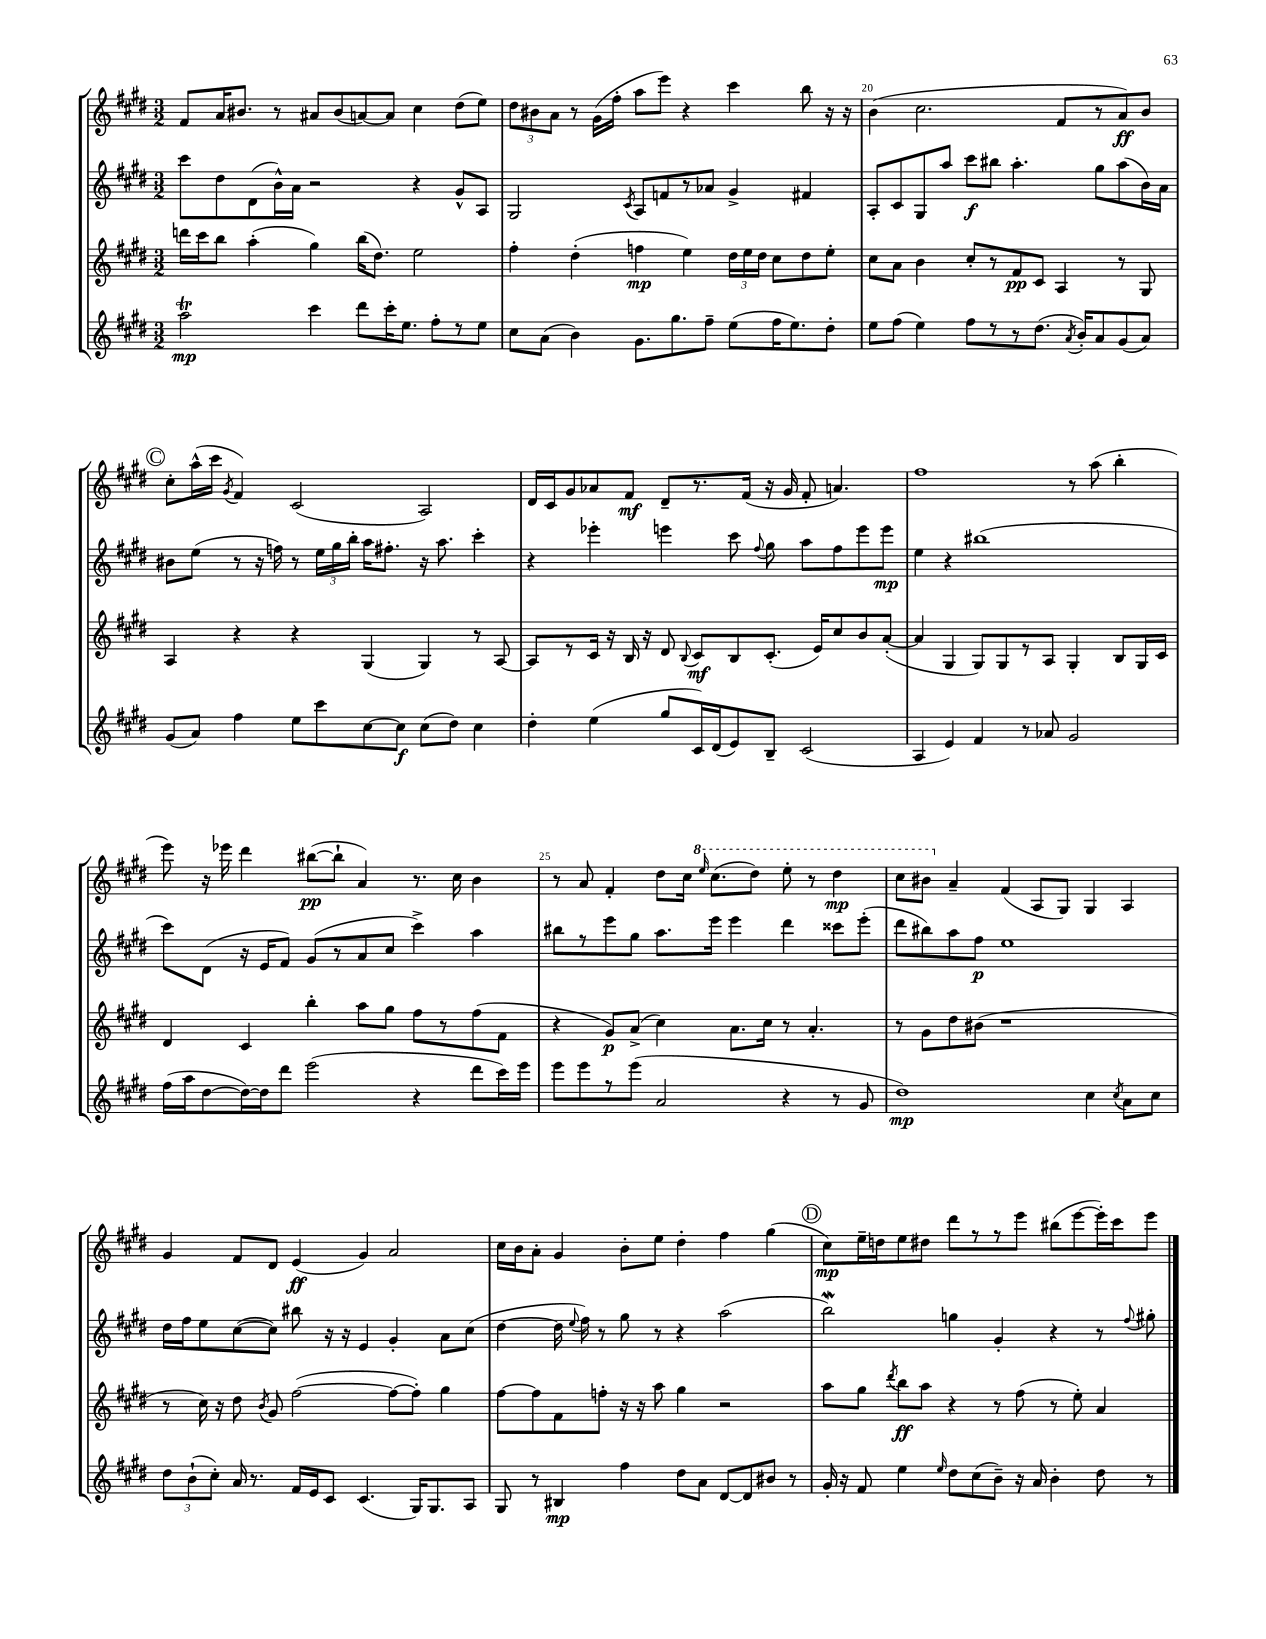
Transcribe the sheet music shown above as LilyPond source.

<<
\new StaffGroup <<
\new Staff = "s0" {
    \clef treble \key e \major \numericTimeSignature \time 3/2
    \autoBeamOff fis'8[ a'16 bis'8.] r8 ais'8[ bis'8( a'8~) a'8] cis''4 dis''8[( e''8]) |
    \tuplet 3/2 { dis''8[ bis'8 a'8] } r8 gis'16[( fis''16]-. a''8[ e'''8]) r4 cis'''4 b''8 r16 r16 |
    b'4( cis''2. fis'8[ r8 a'8\ff) b'8] |
    \mark \markup { \circle "C" } cis''8[-. a''16-^( cis'''16] \acciaccatura { gis'8 } fis'4) cis'2( a2) |
    dis'16[ cis'16 gis'8 aes'8 fis'8]\mf dis'8[-- r8. fis'16]( r16 gis'16 fis'8-. a'4.) |
    fis''1 r8 a''8( b''4-. |
    e'''8) r16 ees'''16 dis'''4 bis''8[~\pp( bis''8]-! a'4) r8. cis''16 b'4 |
    r8 a'8 fis'4-. dis''8[ cis''16] \ottava #1 \grace { e'''16 } cis'''8.[( dis'''8]) e'''8-. r8 dis'''4\mp |
    cis'''8[ bis''8] \ottava #0 a'4-- fis'4( a8[ gis8]) gis4 a4 |
    gis'4 fis'8[ dis'8] e'4\ff( gis'4) a'2 |
    cis''16[ b'16 a'8]-. gis'4 b'8[-. e''8] dis''4-. fis''4 gis''4( |
    \mark \markup { \circle "D" } cis''8[\mp) e''16-- d''16 e''8 dis''8] dis'''8[ r8 r8 e'''8] bis''8[( e'''8~ e'''16-.) cis'''16 e'''8] \bar "|." |
}
\new Staff = "s1" {
    \clef treble \key e \major \numericTimeSignature \time 3/2
    \autoBeamOff cis'''8[ dis''8 dis'8( b'16-^) a'16] r2 r4 gis'8[-^ a8] |
    gis2 \acciaccatura { cis'8 } a8[ f'8 r8 aes'8] gis'4-> fis'4 |
    a8[-. cis'8 gis8 a''8] cis'''8[\f bis''8] a''4.-. gis''8[ a''8( b'16) a'16] |
    \mark \markup { \circle "C" } bis'8[ e''8]( r8 r16 f''16) r8 \tuplet 3/2 { e''16[ gis''16 b''16]-. } a''16[ fis''8.]-. r16 a''8. cis'''4-. |
    r4 ees'''4-. e'''4 cis'''8 \appoggiatura { fis''8 } gis''8 a''8[ fis''8 e'''8 e'''8]\mp |
    e''4 r4 bis''1( |
    cis'''8[) dis'8]( r16 e'16[ fis'8]) gis'8[( r8 a'8 cis''8] cis'''4->) a''4 |
    bis''8[ r8 e'''8 gis''8] a''8.[ e'''16] e'''4 dis'''4 cisis'''8[ e'''8]-.( |
    dis'''8[ bis''8) a''8 fis''8]\p e''1 |
    dis''16[ fis''16 e''8 cis''8~( cis''8]) bis''8 r16 r16 e'4 gis'4-. a'8[ cis''8]( |
    dis''4~ dis''16 \appoggiatura { e''8 } fis''16) r8 gis''8 r8 r4 a''2( |
    \mark \markup { \circle "D" } b''2\mordent) g''4 gis'4-. r4 r8 \appoggiatura { fis''8 } gis''8-. \bar "|." |
}
\new Staff = "s2" {
    \clef treble \key e \major \numericTimeSignature \time 3/2
    \autoBeamOff d'''16[ cis'''16 b''8] a''4-.( gis''4) b''16[( dis''8.]) e''2 |
    fis''4-. dis''4-.( f''4\mp e''4) \tuplet 3/2 { dis''16[ e''16 dis''16] } cis''8[ dis''8 e''8]-. |
    cis''8[ a'8] b'4 cis''8[-. r8 fis'8\pp cis'8] a4 r8 gis8 |
    \mark \markup { \circle "C" } a4 r4 r4 gis4( gis4) r8 a8~ |
    a8[ r8 cis'16] r16 b16 r16 dis'8 \appoggiatura { b8 } cis'8[\mf b8 cis'8.]-.( e'16[) cis''8 b'8 a'8]~-.( |
    a'4 gis4 gis8[) gis8 r8 a8] gis4-. b8[ gis16 cis'16] |
    dis'4 cis'4 b''4-. a''8[ gis''8] fis''8[ r8 fis''8( fis'8] |
    r4 gis'8[\p) a'8]->( cis''4) a'8.[ cis''16] r8 a'4.-. |
    r8 gis'8[ dis''8 bis'8]( r1 |
    r8 cis''16) r16 dis''8 \acciaccatura { b'8 } gis'8 fis''2~( fis''8[~ fis''8]-.) gis''4 |
    fis''8[~ fis''8 fis'8 f''8]-. r16 r16 a''8 gis''4 r2 |
    \mark \markup { \circle "D" } a''8[ gis''8] \acciaccatura { dis'''8 } b''8[\ff a''8] r4 r8 fis''8( r8 e''8-.) a'4 \bar "|." |
}
\new Staff = "s3" {
    \clef treble \key e \major \numericTimeSignature \time 3/2
    \autoBeamOff a''2\trill\mp cis'''4 dis'''8[ cis'''16-. e''8.] fis''8[-. r8 e''8] |
    cis''8[ a'8]( b'4) gis'8.[ gis''8. fis''8]-- e''8[( fis''16 e''8.) dis''8]-. |
    e''8[ fis''8]( e''4) fis''8[ r8 r8 dis''8.]( \acciaccatura { a'8 } b'16[-.) a'8 gis'8( a'8]) |
    \mark \markup { \circle "C" } gis'8[( a'8]) fis''4 e''8[ cis'''8 cis''8~ cis''8]\f cis''8[( dis''8]) cis''4 |
    dis''4-. e''4( gis''8[ cis'16) dis'16( e'8) b8]-- cis'2( |
    a4 e'4) fis'4 r8 aes'8 gis'2 |
    fis''16[( a''16 dis''8~ dis''16~) dis''16 dis'''8] e'''2( r4 dis'''8[ cis'''16) e'''16] |
    e'''8[ e'''8 r8 e'''8]( a'2 r4 r8 gis'8 |
    dis''1\mp) cis''4 \acciaccatura { cis''8 } a'8[ cis''8] |
    \tuplet 3/2 { dis''8[ b'8-!( cis''8]-.) } a'16 r8. fis'16[ e'16 cis'8] cis'4.( gis16[) gis8. a8] |
    gis8 r8 bis4\mp fis''4 dis''8[ a'8] dis'8[~ dis'8 bis'8] r8 |
    \mark \markup { \circle "D" } gis'16-. r16 fis'8 e''4 \grace { e''16 } dis''8[ cis''8( b'8]--) r16 a'16 b'4-. dis''8 r8 \bar "|." |
}
>>
>>
\layout { \context { \Score currentBarNumber = #18 \override BarNumber.break-visibility = ##(#f #t #t) barNumberVisibility = #(every-nth-bar-number-visible 5) } }
